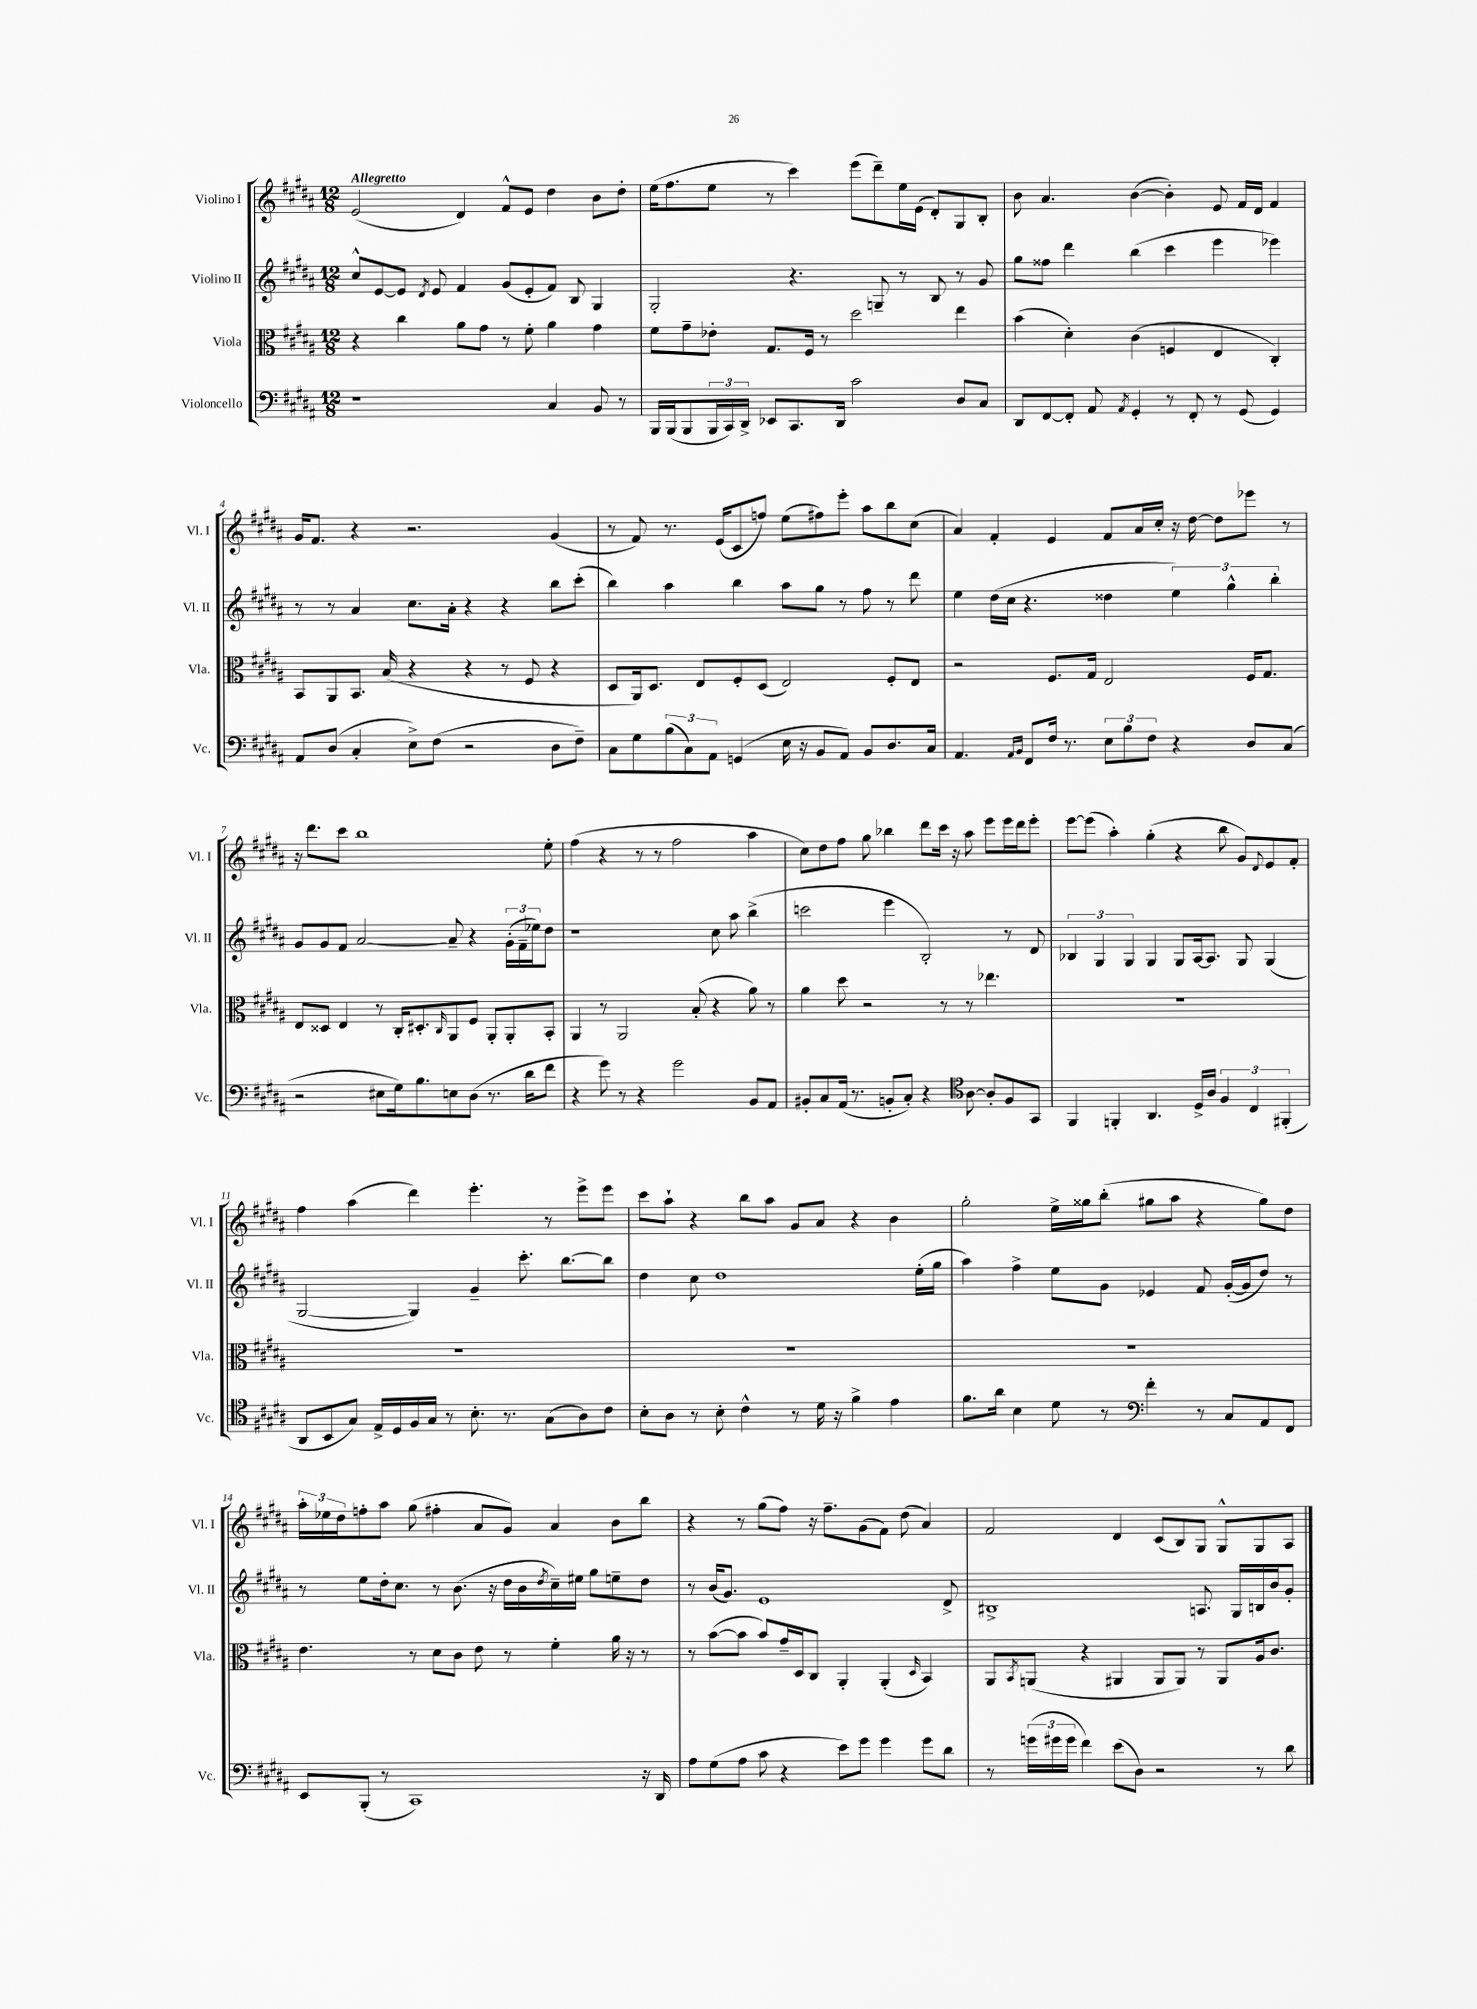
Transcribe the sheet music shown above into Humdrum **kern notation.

**kern	**kern	**kern	**kern
*part4	*part3	*part2	*part1
*staff4	*staff3	*staff2	*staff1
*I"Violoncello	*I"Viola	*I"Violino II	*I"Violino I
*I'Vc.	*I'Vla.	*I'Vl. II	*I'Vl. I
*clefF4	*clefC3	*clefG2	*clefG2
*k[f#c#g#d#a#]	*k[f#c#g#d#a#]	*k[f#c#g#d#a#]	*k[f#c#g#d#a#]
*M12/8	*M12/8	*M12/8	*M12/8
=1	=1	=1	=1
!	!	!	!LO:TX:a:B:t=Allegretto
1r	4r	8cc#^^/L	(2e/
.	.	[8e/	.
.	4cc#\	8e/J]	.
.	.	8qd#/	.
.	.	8e/	.
.	8a#\L	4f#/	4d#/)
.	8g#\J	.	.
.	8r	(8g#/L	8f#^^/L
.	8f#'\	8e'/	8e/J
4C#/	4a#\	8f#/J)	4dd#\
.	.	8B/	.
8BB/	4g#\	4G#/	8b\L
8r	.	.	8dd#'\J
=2	=2	=2	=2
16BBB/LL	8f#\L	2G#'/	(16ee\KL
(16BBB/J	.	.	8.ff#\
8BBB/	8g#~\	.	.
24BBB/L	8e-X'\J	.	8ee\J
24CC#/)	.	.	.
24DD#^/JJ	.	.	.
8EE-X/L	8.G#/L	.	8r
8.CC#/	.	4.r	4ccc#\)
.	16F#/Jk	.	.
.	8r	.	.
16DD#/Jk	.	.	.
2c#\	2dd#\	.	(8eee\L
.	.	8Gn~/	8ddd#~\)
.	.	8r	16ee\L
.	.	.	(16e\JJ
.	.	8B/	8d#'/L)
8D#/L	4ee\	8r	8G#/
8C#/J	.	8g#/	8B'/J
=3	=3	=3	=3
8DD#/L	(4b\	8gg#\L	8b\
[8FF#/	.	8ff##X\J	4.a#/
8FF#'/J]	4d#'\)	4ddd#\	.
8AA#/	.	.	.
8qAA#/	.	.	.
4GG#'/	(4c#\	(4bb\	([4b\
8r	4Fn/	4ccc#\	4b'\])
8FF#'/	.	.	.
8r	4E/	4eee\	8e/
(8GG#/	.	.	16f#/LL
.	.	.	16d#/JJ
4GG#/)	4C#'/)	4eee-X\)	4f#/
!!LO:LB:g=z
=4	=4	=4	=4
8AA#/L	8BB/L	8r	16g#/KL
.	.	.	8.f#/J
(8D#/J	8AA#/	8r	.
4C#'/	8.BB/J	4a#/	4r
.	(16B/	.	.
8E^\L)	4r	8.cc#\L	2.r
(8F#\J	.	.	.
.	.	16a#'\Jk	.
2r	4r	4r	.
.	8r	4r	.
.	8F#/	.	.
8D#\L	4r	8bb\L	(4g#/
8F#~\J)	.	(8ccc#'\J	.
=5	=5	=5	=5
8C#\L	8D#/L	4bb\)	8r
8G#\	16AA#/k)	.	8f#/)
.	8.D#/J	.	.
(12B\	.	4aa#\	8.r
12C#\)	.	.	.
.	8E/L	.	.
12AA#\J	.	.	.
.	.	.	(16e/KL
(4GGn/	8F#'/	4bb\	8c#/
.	(8D#/J	.	8ffn/J)
16E\	2E/)	8aa#\L	(8ee\L
16r	.	.	.
8BB/L	.	8gg#\J	8ff#X\)
8AA#/J)	.	8r	8eee'\J
8BB/L	.	8ff#\	8aa#\L
8.D#/	8F#'/L	8r	8bb\
.	8E/J	8ddd#\	(8cc#\J
16C#/Jk	.	.	.
=6	=6	=6	=6
4.AA#/	2r	4ee\	4a#/)
.	.	(16dd#\LL	4f#'/
.	.	16cc#\JJ	.
16qqAA#/LL	.	.	.
16qqBB/JJ	.	.	.
8FF#/L	.	4.r	.
16F#/Jk	8.F#/L	.	4e/
8.r	.	.	.
.	16G#/Jk	.	.
12E\L	2E/	4dd##X\	8f#/L
12B\	.	.	.
.	.	.	16a#/L
12F#\J	.	.	.
.	.	.	16cc#'/JJ
4r	.	6ee\)	16r
.	.	.	[16dd#\
.	.	.	8dd#\L]
.	.	6gg#^^\	.
8D#/L	16F#/KL	.	8eee-X\J
.	8.G#/J	.	.
.	.	6bb'\	.
(8C#/J	.	.	8r
!!LO:LB:g=z
=7	=7	=7	=7
2r	8E/L	8g#/L	16r
.	.	.	8.ddd#\L
.	8D##X/J	8g#/	.
.	4E/	8f#/J	8ccc#\J
.	.	[2a#/	1bb
8E#X\L	8r	.	.
16G#\k)	16C#'/KL	.	.
8.B\	8.D#X'/	.	.
.	16qqC#/	.	.
8En\	8AA#/	8a#~/]	.
(8D#\J	8F#/J	4r	.
8.r	8AA#'/L	.	.
.	8AA#'/	(24g#'\LL	.
.	.	24f#~\	.
16d#\KL	.	.	.
.	.	24ee-X\J)	.
8f#\J	8BB'/J	8dd#\J	8ee'\
=8	=8	=8	=8
4r	4AA#/	1r	(4ff#\
8g#\)	8r	.	4r
8r	2AA#/	.	.
4r	.	.	8r
.	.	.	8r
2g#\	.	.	2ff#\
.	(8B'/	.	.
.	4r	8cc#\	.
.	.	8aa#\	.
8BB/L	8a#\)	(4bb^\	4aa#\
8AA#/J	8r	.	.
=9	=9	=9	=9
8BB#X'/L	4a#\	2cccn\	8cc#\L)
8C#/	.	.	8dd#\
(16AA#/Jk	8dd#\	.	8ff#\J
8.r	.	.	.
.	2r	.	8gg#\
8BBn'/L	.	4eee\	4bb-X\
8C#'/J)	.	.	.
4r	.	2B'/)	8ddd#\L
.	8r	.	16ccc#\Jk
.	.	.	16r
*clefC4	*	*	*
[8A#\	8r	.	8aa#\
8A#'/L]	4.ee-X\	.	8eee\L
8F#/	.	8r	16eee\L
.	.	.	16ddd#\J
8GG#/J	.	8d#/	8eee'\J
=10	=10	=10	=10
4FF#/	1.r	6B-X/	[8eee\L
.	.	.	(8eee\J]
.	.	6G#/	.
4FFn'/	.	.	4aa#'\)
.	.	6G#/	.
4.AA#/	.	4G#/	(4gg#'\
.	.	8G#/L	4r
16D#^/LL	.	[16A#/k	.
16A#/JJ	.	8.A#/J]	.
6F#/	.	.	8bb\
.	.	8G#/	8g#/L)
6C#/	.	.	.
.	.	.	8qqd#/
.	.	(4G#/	8e/
(6FF#X'/	.	.	.
.	.	.	8f#'/J
!!LO:LB:g=z
=11	=11	=11	=11
8AA#/L	1.r	[2G#/	4ff#\
8BB/	.	.	.
8G#/J)	.	.	(4aa#\
16E^/LL	.	.	.
16D#/	.	.	.
16F#/	.	4G#/])	4ddd#\)
16G#/JJ	.	.	.
8r	.	.	.
8.B'\	.	4g#~/	4.eee'\
8.r	.	.	.
.	.	8.ccc#'\	.
(8G#\L	.	.	8r
.	.	[8.bb\L	.
8A#\)	.	.	8eee^\L
8c#\J	.	8bb\J]	8eee\J
=12	=12	=12	=12
8B'\L	1.r	4dd#\	8ccc#\L
8A#\J	.	.	8aa#`\J
8r	.	8cc#\	4r
8B'\	.	1dd#	.
4c#^^\	.	.	8bb\L
.	.	.	8aa#\J
8r	.	.	8g#/L
16d#\	.	.	8a#/J
16r	.	.	.
4f#^\	.	.	4r
4e\	.	.	4b\
.	.	(16ee'\LL	.
.	.	16gg#\JJ	.
=13	=13	=13	=13
8.f#\L	1.r	4aa#\)	2gg#'\
16a#\Jk	.	.	.
4B\	.	4ff#^\	.
8d#\	.	8ee\L	16ee^\LL
.	.	.	16gg##X\J
8r	.	8g#\J	(8bb'\J
*clefF4	*	*	*
4f#'\	.	4e-X/	8gg#X\L
.	.	.	8aa#\J
8r	.	8f#/	4r
8C#/L	.	([16g#'/LL	.
.	.	16g#/J]	.
8AA#/	.	8dd#/J)	8gg#\L)
8FF#/J	.	8r	8dd#\J
!!LO:LB:g=z
=14	=14	=14	=14
8EE/L	4.e\	8r	24aa#'\LL
.	.	.	24ee-X\
.	.	.	24dd#\J
(8BBB'/J	.	8ee\L	8ffn'\
8r	.	16dd#'\k	8aa#\J
.	.	8.cc#\J	.
1CC#)	8r	.	(8gg#\
.	8d#\L	8r	4ff#X'\
.	8c#\J	(8.b\	.
.	8e\	.	8a#/L
.	.	16r	.
.	8r	16dd#\LL	8g#/J)
.	.	16b\	.
.	.	8qdd#/	.
.	4f#'\	16cc#~\)	4a#/
.	.	16ee#X\JJ	.
.	.	8gg#\L	.
.	16a#\	8een~\	8b\L
.	16r	.	.
16r	8r	8dd#\J	8bb\J
16DD#/	.	.	.
=15	=15	=15	=15
8A#\L	8r	8r	4r
(8G#\	([8b\L	(16b/KL	.
.	.	8.g#/J)	.
8A#\J	8b\J]	.	8r
8c#\	8b/L)	1e	(8gg#\L
4r	16g#~/L	.	8ff#\J)
.	16D#/J	.	.
.	8C#/J	.	16r
.	.	.	8.ff#~\L
8e\L)	4AA#'/	.	.
8g#\J	.	.	(8g#\
4g#\	(4AA#'/	.	8f#\J)
.	.	.	(8dd#\
.	16qqD#/	.	.
8g#\L	4BB/)	.	4a#/)
8d#\J	.	8d#^/	.
=16	=16	=16	=16
8r	8AA#/L	1B#X^	2f#/
.	8qBB/	.	.
(24gn\LL	(8AAn/J	.	.
24g#X\	.	.	.
24g#\JJ	.	.	.
4f#\)	4r	.	.
(8e\L	4AA#X/	.	4d#/
8D#\J)	.	.	.
2r	8AA#/L	.	(8c#/L
.	8AA#/J)	.	8B/)
.	8r	8.An/	8G#/J
.	8AA#/L	.	8G#^^/L
.	.	16G#/LL	.
8r	16A#/k	16Bn/	8G#/
.	8.c#/J	16b/J	.
8d#\	.	8g#'/J	8A#/J
==	==	==	==
*-	*-	*-	*-
